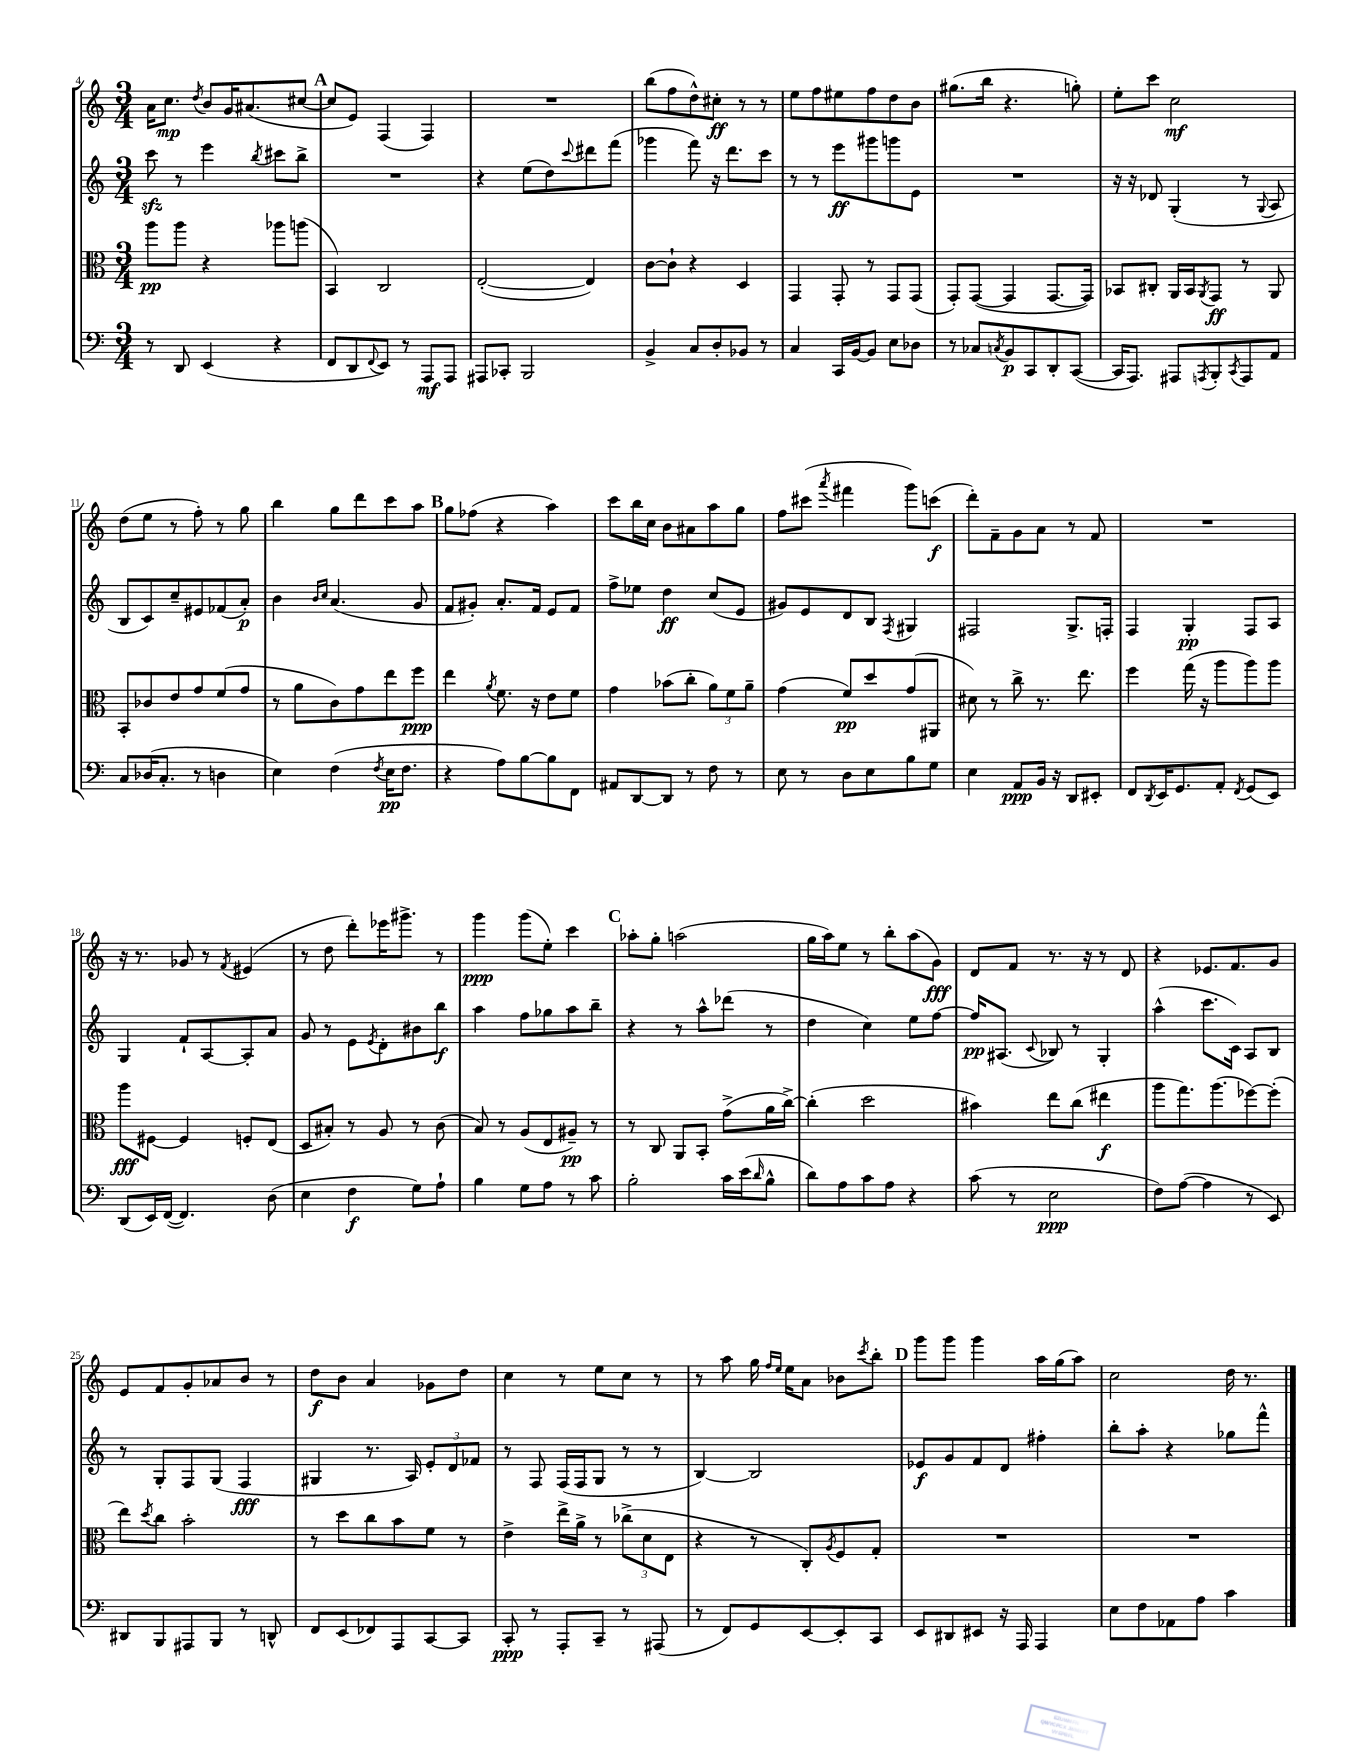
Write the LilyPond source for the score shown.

<<
\new StaffGroup <<
\new Staff = "s0" {
    \clef treble \key c \major \numericTimeSignature \time 3/4
    a'16 c''8.\mp \acciaccatura { d''8 } b'8 g'16 ais'8.( cis''8~ |
    \mark \markup { \bold "A" } cis''8 e'8) f4( f4) |
    R2. |
    b''8( f''8 d''8-^) cis''8-.\ff r8 r8 |
    e''8 f''8 eis''8 f''8 d''8 b'8 |
    gis''8.( b''16 r4. g''8-.) |
    e''8-. c'''8 c''2\mf |
    d''8( e''8 r8 f''8-.) r8 g''8 |
    b''4 g''8 d'''8 c'''8 a''8 |
    \mark \markup { \bold "B" } g''8 fes''8( r4 a''4) |
    c'''8 b''16 c''16 b'8 ais'8 a''8 g''8 |
    f''8 cis'''8( \acciaccatura { a'''8 } fis'''4 g'''8) c'''8\f( |
    d'''8-.) f'8-- g'8 a'8 r8 f'8 |
    R2. |
    r16 r8. ges'8 r8 \acciaccatura { f'8 } eis'4( |
    r8 d''8 d'''8-.) ees'''16 gis'''8.-> r8 |
    g'''4\ppp g'''8( e''8-.) c'''4 |
    \mark \markup { \bold "C" } aes''8-. g''8-. a''2( |
    g''16 a''16) e''8 r8 b''8-. a''8( g'8\fff) |
    d'8 f'8 r8. r16 r8 d'8 |
    r4 ees'8. f'8. g'8 |
    e'8 f'8 g'8-. aes'8 b'8 r8 |
    d''8\f b'8 a'4 ges'8 d''8 |
    c''4 r8 e''8 c''8 r8 |
    r8 a''8 g''16 \grace { f''16 e''16 } e''16 a'8 bes'8 \acciaccatura { c'''8 } b''8-. |
    \mark \markup { \bold "D" } g'''8 g'''8 g'''4 a''16 g''16( a''8) |
    c''2 d''16 r8. \bar "|." |
}
\new Staff = "s1" {
    \clef treble \key c \major \numericTimeSignature \time 3/4
    c'''8\sfz r8 e'''4 \acciaccatura { b''8 } cis'''8 b''8-> |
    \mark \markup { \bold "A" } R2. |
    r4 e''8( d''8) \appoggiatura { c'''8 } dis'''8 f'''8( |
    ges'''4 f'''8) r16 d'''8. c'''8 |
    r8 r8 e'''8\ff gis'''8 g'''8 e'8 |
    R2. |
    r16 r16 des'8 g4-.( r8 \appoggiatura { g8 } a8 |
    b8 c'8) c''8-- eis'8 fes'8( a'8-.\p) |
    b'4 \grace { b'16 c''16 } a'4.( g'8 |
    \mark \markup { \bold "B" } f'8 gis'8-.) a'8.-. f'16 e'8 f'8 |
    f''8-> ees''8 d''4\ff c''8( e'8 |
    gis'8) e'8 d'8 b8 \acciaccatura { f8 } gis4 |
    fis2 g8.-> f16-. |
    f4 g4-.\pp f8 a8 |
    g4 f'8-! a8~ a8-. a'8 |
    g'8 r8 e'8 \acciaccatura { e'8 } d'8-. bis'8 b''8\f |
    a''4 f''8 ges''8 a''8 b''8-- |
    \mark \markup { \bold "C" } r4 r8 a''8-^ des'''8( r8 |
    d''4 c''4) e''8 f''8~ |
    f''16\pp ais8.( \appoggiatura { c'8 } bes8) r8 g4-. |
    a''4-^( c'''8. c'16) a8 b8 |
    r8 g8-. f8 g8( f4\fff |
    gis4 r8. a16) \tuplet 3/2 { e'8-. d'8 fes'8 } |
    r8 f8 f16( f16 g8 r8 r8 |
    b4~) b2 |
    \mark \markup { \bold "D" } ees'8\f g'8 f'8 d'8 fis''4-. |
    b''8-. a''8-. r4 ges''8 f'''8-^ \bar "|." |
}
\new Staff = "s2" {
    \clef alto \key c \major \numericTimeSignature \time 3/4
    a''8\pp a''8 r4 aes''8 a''8( |
    \mark \markup { \bold "A" } b,4) c2 |
    e2~-.( e4) |
    c'8~ c'8-! r4 d4 |
    g,4 g,8-. r8 g,8 g,8( |
    g,8-.) g,8~( g,4 g,8.~ g,16) |
    bes,8 cis8-. a,16 bes,16 \acciaccatura { a,8 } g,8\ff r8 a,8 |
    b,8-. ces'8 e'8 g'8 f'8( g'8 |
    r8 a'8 c'8) g'8 e''8 f''8\ppp |
    \mark \markup { \bold "B" } e''4 \acciaccatura { a'8 } f'8. r16 e'8 f'8 |
    g'4 bes'8( c''8-. \tuplet 3/2 { a'8) f'8 a'8-- } |
    g'4( f'8\pp) d''8 g'8( ais,8 |
    dis'8) r8 c''8-> r8. e''8. |
    f''4 g''16( r16 a''8 a''8) a''8 |
    a''8\fff fis8~ fis4 f8-. e8( |
    d8 bis8-.) r8 a8 r8 c'8( |
    b8) r8 a8( e8 ais8--\pp) r8 |
    \mark \markup { \bold "C" } r8 c8 a,8 b,8-. g'8->( a'16 c''16~->) |
    c''4-.( d''2 |
    bis'4) e''8 c''8( eis''4\f |
    a''8 g''8.) a''8.( fes''8~) fes''8-.( |
    e''8) \acciaccatura { d''8 } c''8 b'2-. |
    r8 d''8 c''8 b'8 f'8 r8 |
    e'4-> e''16-> a'16-> r8 \tuplet 3/2 { ces''8->( d'8 e8 } |
    r4 r8 c8-.) \acciaccatura { a8 } f8 g8-. |
    \mark \markup { \bold "D" } R2. |
    R2. \bar "|." |
}
\new Staff = "s3" {
    \clef bass \key c \major \numericTimeSignature \time 3/4
    r8 d,8 e,4( r4 |
    \mark \markup { \bold "A" } f,8 d,8 \appoggiatura { f,8 } e,8) r8 a,,8\mf a,,8 |
    ais,,8 ces,8-. b,,2 |
    b,4-> c8 d8-. bes,8 r8 |
    c4 c,16 b,16~ b,8 e8 des8 |
    r8 ces8 \acciaccatura { c8 } b,8\p c,8 d,8-. c,8~( |
    c,16 a,,8.) ais,,8 \acciaccatura { a,,8 } b,,8-. \acciaccatura { c,8 } a,,8 a,8 |
    c8 des16( c8.-. r8 d4 |
    e4) f4( \acciaccatura { f8 } e16\pp f8. |
    \mark \markup { \bold "B" } r4 a8) b8~ b8 f,8 |
    ais,8 d,8~ d,8 r8 f8 r8 |
    e8 r8 d8 e8 b8 g8 |
    e4 a,8\ppp b,16 r16 d,8 eis,8-. |
    f,8 \acciaccatura { d,8 } e,16 g,8. a,8-. \acciaccatura { f,8 } g,8( e,8) |
    d,8( e,16) f,16~( f,4.) d8( |
    e4 f4\f g8) a8-! |
    b4 g8 a8 r8 c'8 |
    \mark \markup { \bold "C" } b2-. c'16 e'16( \grace { d'16 } b8-^ |
    d'8) a8 c'8 a8 r4 |
    c'8( r8 e2\ppp |
    f8) a8~( a4 r8 e,8) |
    dis,8 b,,8 ais,,8 b,,8 r8 d,8-^ |
    f,8 e,8( fes,8) a,,8 c,8~ c,8 |
    c,8-.\ppp r8 a,,8-. c,8-- r8 ais,,8( |
    r8 f,8) g,8 e,8~ e,8-. c,8 |
    \mark \markup { \bold "D" } e,8 dis,8 eis,8 r16 a,,16 a,,4 |
    e8 f8 aes,8 a8 c'4 \bar "|." |
}
>>
>>
\layout { \context { \Score currentBarNumber = #4 } }
